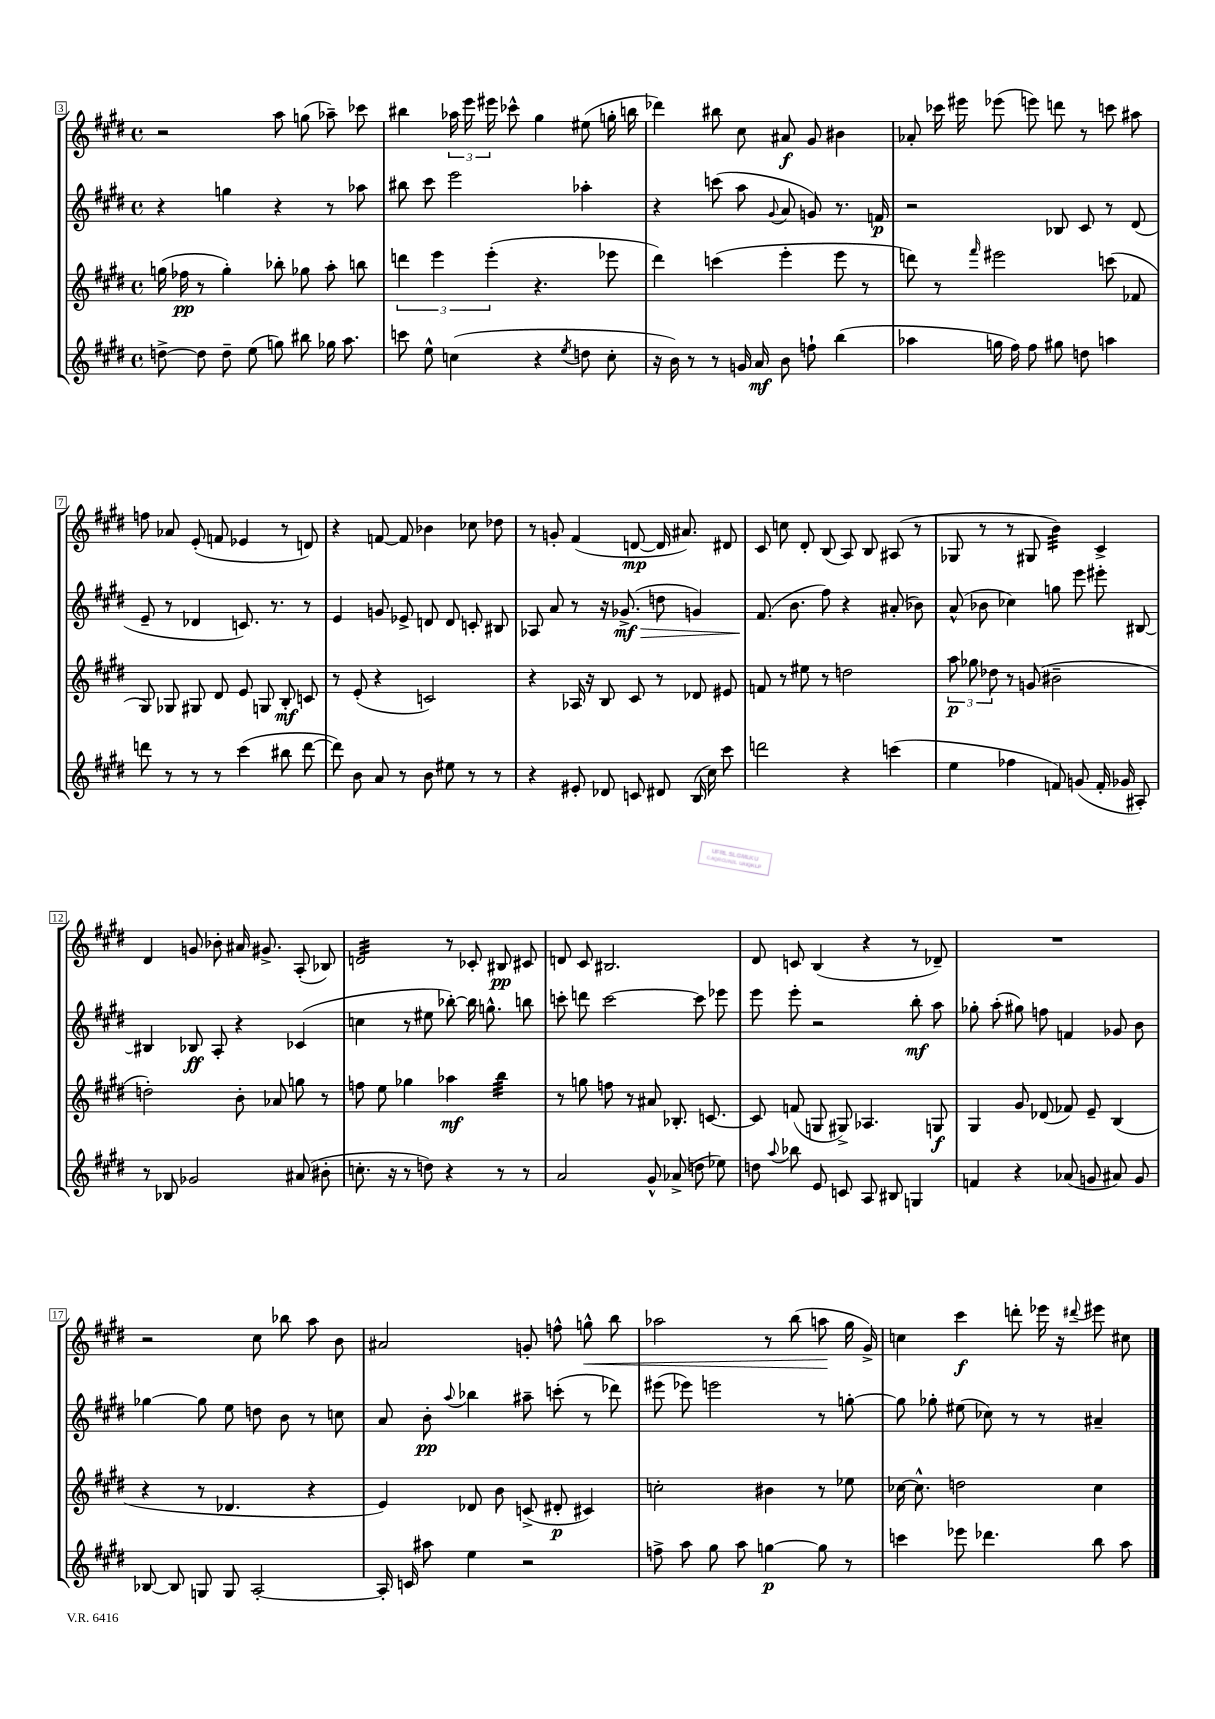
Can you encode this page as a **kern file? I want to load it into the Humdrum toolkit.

**kern	**kern	**kern	**kern
*staff4	*staff3	*staff2	*staff1
*clefG2	*clefG2	*clefG2	*clefG2
*k[f#c#g#d#]	*k[f#c#g#d#]	*k[f#c#g#d#]	*k[f#c#g#d#]
*M4/4	*M4/4	*M4/4	*M4/4
*met(c)	*met(c)	*met(c)	*met(c)
[8dd^	(16gg	4r	2r
.	16ff-	.	.
8dd]	8r	.	.
8dd~	4gg')	4gg	.
(8ee	.	.	.
8gg)	8bb-'	4r	8aa
8bb#	8gg-	.	(8gg
16gg-	8aa'	8r	8aa-~)
8.aa	.	.	.
.	8bb	8aa-	8ccc-
=	=	=	=
8ccc	6ddd	8bb#	4bb#
8ee^^	.	8ccc#	.
.	6eee	.	.
(4cc	.	2eee	24aa-
.	.	.	24eee
.	(6eee'	.	24eee#
.	.	.	8ccc-^^
4r	4.r	.	4gg#
8qee	.	.	.
8dd	.	4aa-'	(8ee#
8cc'	8eee-	.	16gg'
.	.	.	16bb
=	=	=	=
16r	4ddd#)	4r	4ddd-)
16b)	.	.	.
8r	.	.	.
8r	(4ccc	(8ccc	8bb#
16g	.	8aa	8cc#
16a	.	.	.
.	.	8qqg#	.
8b	4eee'	8a	8a#
8ff`	.	8g)	8g#
(4bb	8eee	8.r	4b#
.	8r	.	.
.	.	16f	.
=	=	=	=
4aa-	8ddd)	2r	8a-'
.	8r	.	16ccc-
.	.	.	16eee#
.	16qqfff#	.	.
16gg	2eee#	.	(8eee-
16ff#)	.	.	.
8ff#	.	.	8eee)
8gg#	.	8B-	8ddd
8dd	.	8c#	8r
4aa	(8ccc	8r	8ccc
.	8f-	(8d#	8aa#
=	=	=	=
8ddd	8G#)	8e~	8ff
8r	8G-	8r	8a-
8r	8G#	4d-	(8e'
8r	8d#	.	8f
(4ccc#	8e	8.c)	4e-
.	8G	.	.
.	.	8.r	.
8bb#	8B'	.	8r
[8ddd	8c	8r	8d)
=	=	=	=
8ddd])	8r	4e	4r
8b	(8e'	.	.
8a	4r	8g	[8f
8r	.	8e-^	8f]
8b	2c)	8d	4b-
8ee#	.	8d	.
8r	.	8c'	8cc-
8r	.	8B#	8dd-
=	=	=	=
4r	4r	8A-	8r
.	.	8a	8g'
8e#'	16A-	8r	(4f#
.	16r	.	.
8d-	8B	16r	.
.	.	(8.g-^	.
8c	8c#	.	[8d
8d#	8r	8dd	16d]
.	.	.	8.a#)
(16B	8d-	4g)	.
16cc#)	.	.	.
8ccc#	8e#	.	8d#
=	=	=	=
2ddd	8f	(8.f#	8c#
.	8r	.	8cc
.	.	8.b	.
.	8ee#	.	8d#'
.	8r	8ff#)	(8B
4r	2dd	4r	8A)
.	.	.	8B
(4ccc	.	(8a#'	(8A#
.	.	8b-)	8r
=	=	=	=
4ee	12aa	(8a^^	8G-
.	12gg-	.	.
.	.	8b-	8r
.	12dd-	.	.
4ff-	8r	4cc-)	8r
.	(8g	.	8G#
8f)	2b#~	8gg	4b)
(8g	.	8eee	.
16f'	.	8eee#'	4c#^
16g-	.	.	.
8A#')	.	[8B#	.
=	=	=	=
8r	2dd')	4B#]	4d#
8B-	.	.	.
2g-	.	8B-	8g
.	.	8A'	8b-'
.	8b'	4r	16a#
.	.	.	8.g#^
.	8a-	.	.
(8a#	8gg	(4c-	(8A'
8b#'	8r	.	8B-)
=	=	=	=
8.cc'	8ff	4cc	2d
.	8ee	.	.
16r	.	.	.
8r	4gg-	8r	.
8dd)	.	8ee#	.
4r	4aa-	[8bb-')	8r
.	.	16bb-]	8c-'
.	.	8.gg^^	.
8r	4bb	.	8B#
8r	.	8bb	8c#
=	=	=	=
2a	8r	8ccc'	8d
.	8gg	8ddd	8c#
.	8ff	[2ccc	2.B#
.	8r	.	.
8g#^^	8a#	.	.
(8a-^	8.B-'	.	.
8dd	.	8ccc]	.
.	[8.c	.	.
8ee-)	.	8eee-	.
=	=	=	=
8dd	8c]	8eee	8d#
8qqaa	.	.	.
8bb-	(8f	8eee'	8c
8e	8G	2r	(4B
8c	8G#^)	.	.
8A	4.A-	.	4r
8B#	.	.	.
4G	.	8bb'	8r
.	8G	8aa	8d-~)
=	=	=	=
4f	4G#	8gg-'	1r
.	.	(8aa'	.
4r	8g#	8gg#)	.
.	(8d-	8ff	.
(8a-	8f-)	4f	.
8g	8e~	.	.
8a#)	(4B	8g-	.
8g	.	8b	.
=	=	=	=
[8B-	4r	[4gg-	2r
8B-]	.	.	.
8G	8r	8gg-]	.
8G	4.d-	8ee	.
[2A'	.	8dd	8cc#
.	.	8b	8bb-
.	4r	8r	8aa
.	.	8cc	8b
=	=	=	=
16A']	4e)	8a	2a#
16c	.	.	.
8aa#	.	8b'	.
.	.	8qqaa	.
4ee	8d-	4bb-	.
.	8b	.	.
2r	(8c^	8aa#~	8g'
.	8d#'	(8ccc'	8ff^^
.	4c#)	8r	8gg^^
.	.	8ddd-)	8bb
=	=	=	=
8ff^	2cc'	(8eee#	2aa-
8aa	.	8eee-)	.
8gg#	.	2eee	.
8aa	.	.	.
[4gg	4b#	.	8r
.	.	.	(8bb
8gg]	8r	8r	8aa
8r	8ee-	[8gg'	16gg#
.	.	.	16g#^)
=	=	=	=
4ccc	[16cc-	8gg]	4cc
.	8.cc-^^]	.	.
.	.	8gg-'	.
8eee-	2dd	(8ee#	4ccc#
4.ddd-	.	8cc-)	.
.	.	8r	8ddd'
.	.	8r	16eee-
.	.	.	16r
.	.	.	8qqddd#
8bb	4cc-	4a#~	8eee#
8aa	.	.	8cc#
==	==	==	==
*-	*-	*-	*-
